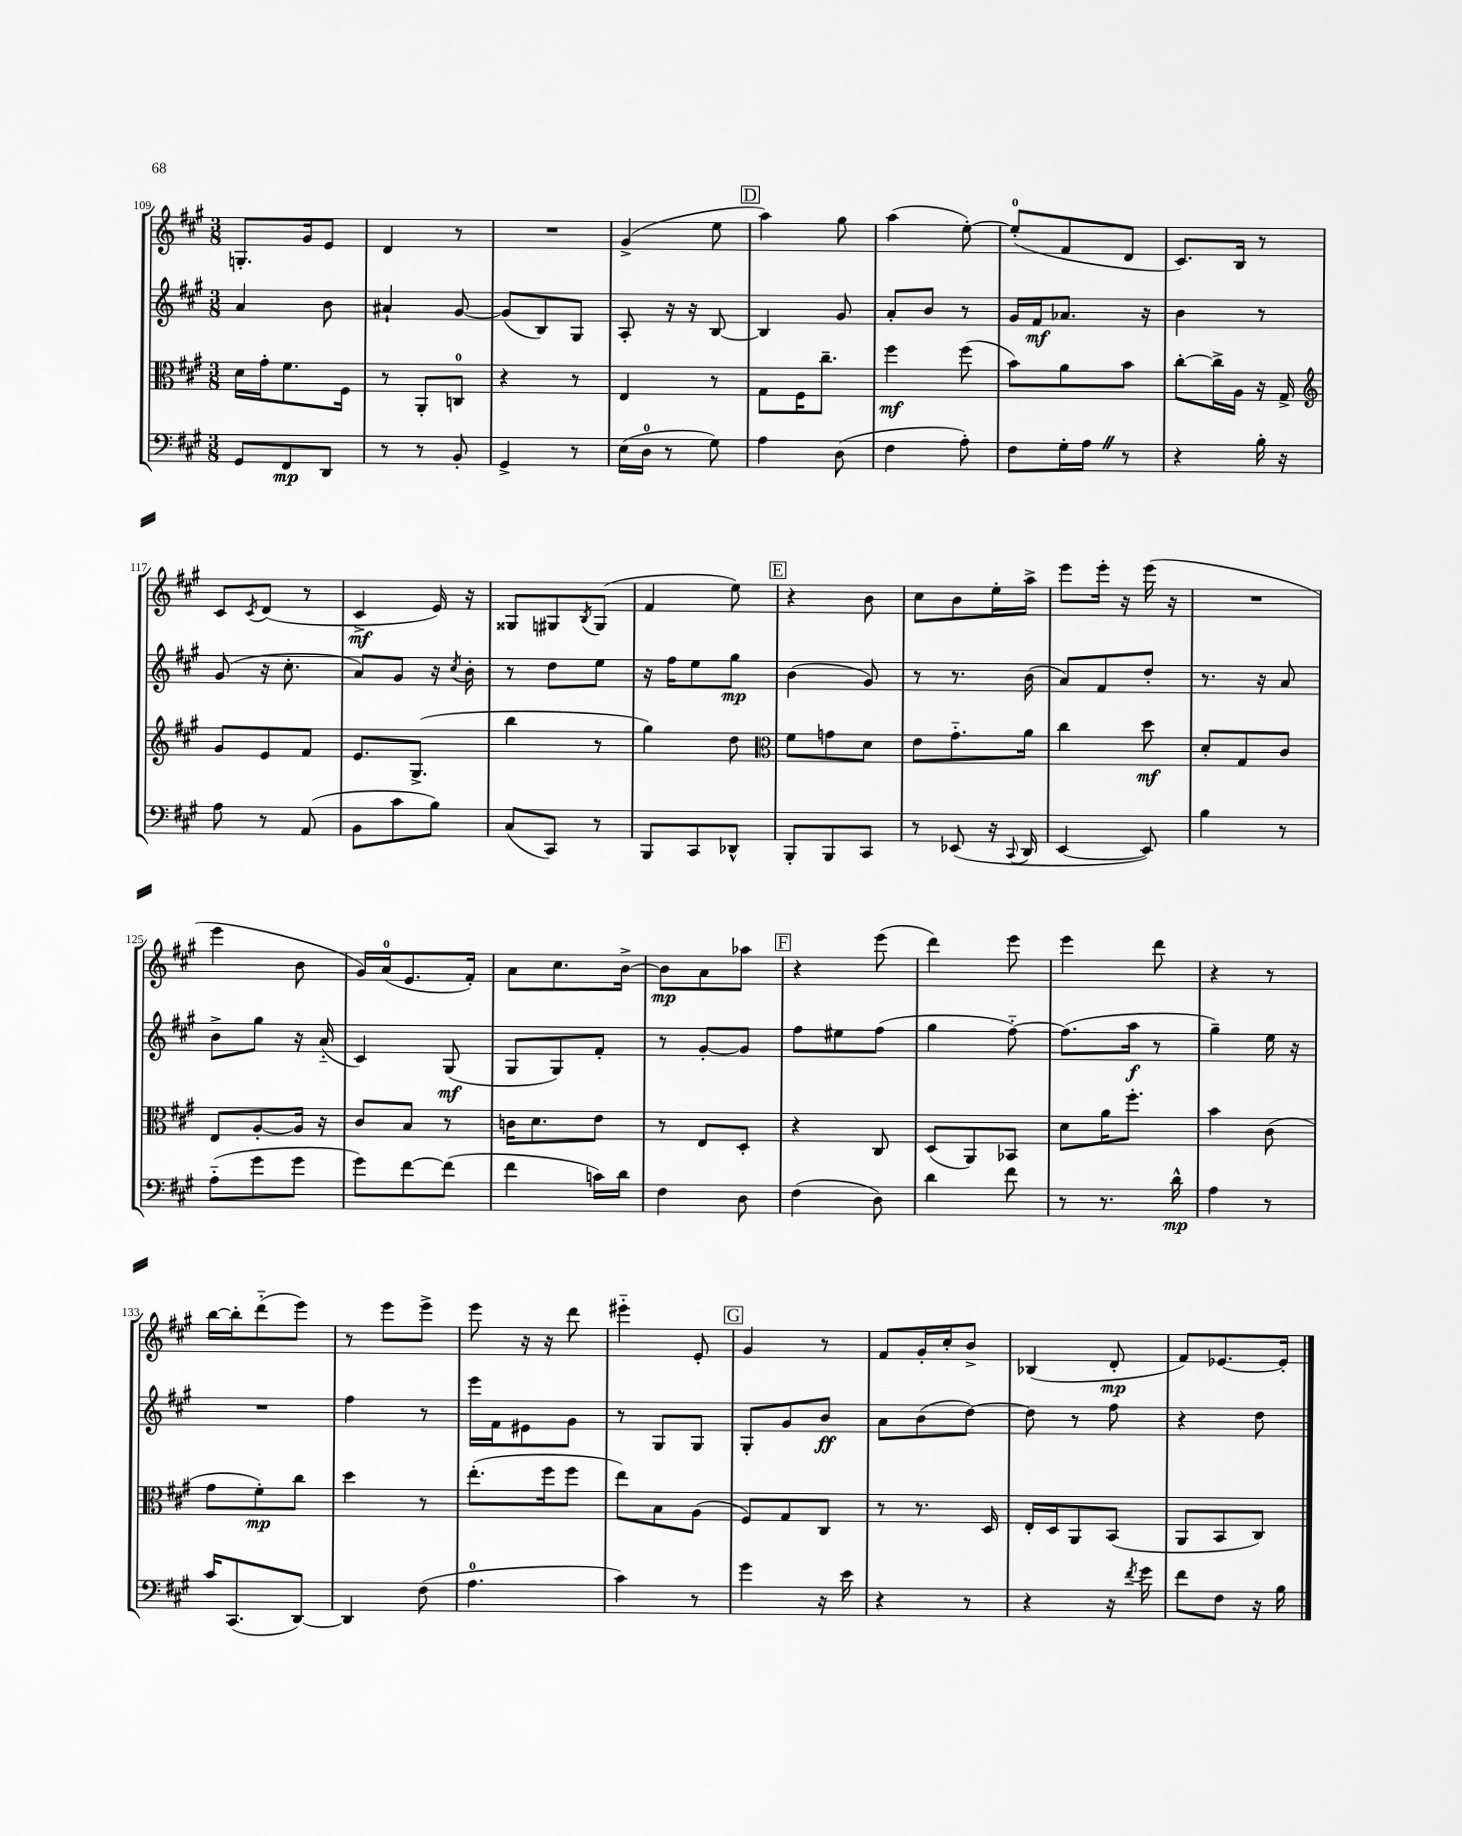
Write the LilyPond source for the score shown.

<<
\new StaffGroup <<
\new Staff = "s0" {
    \clef treble \key a \major \numericTimeSignature \time 3/8
    g8.-. gis'16 e'8 |
    d'4 r8 |
    R4. |
    gis'4->( e''8 |
    \mark \markup { \box "D" } a''4) gis''8 |
    a''4( e''8~-.) |
    e''8-0-.( fis'8 d'8 |
    cis'8.) b16 r8 |
    cis'8 \acciaccatura { cis'8 } d'8( r8 |
    cis'4->\mf e'16) r16 |
    gisis8 gis8 \acciaccatura { b8 } gis8( |
    fis'4 e''8) |
    \mark \markup { \box "E" } r4 b'8 |
    cis''8 b'8 e''16-. a''16-> |
    e'''8 e'''16-. r16 e'''16( r16 |
    R4. |
    e'''4 b'8 |
    gis'16) a'16-0( e'8. fis'16-.) |
    a'8 cis''8. b'16~-> |
    b'8\mp a'8 aes''8 |
    \mark \markup { \box "F" } r4 e'''8( |
    d'''4) e'''8 |
    e'''4 d'''8 |
    r4 r8 |
    b''16~ b''16-. d'''8-_( e'''8) |
    r8 e'''8 e'''8-> |
    e'''8 r16 r16 d'''8 |
    eis'''4-_ e'8-. |
    \mark \markup { \box "G" } gis'4 r8 |
    fis'8 gis'16-. cis''16-. b'8-> |
    bes4( d'8-.\mp |
    fis'8) ees'8.~ ees'16-. \bar "|." |
}
\new Staff = "s1" {
    \clef treble \key a \major \numericTimeSignature \time 3/8
    a'4 b'8 |
    ais'4-! gis'8~ |
    gis'8( b8) gis8 |
    a8-. r16 r16 b8~ |
    \mark \markup { \box "D" } b4 gis'8 |
    a'8-. b'8 r8 |
    gis'16 fis'16\mf aes'8. r16 |
    b'4 r8 |
    gis'8( r16 cis''8.-. |
    a'8) gis'8 r16 \acciaccatura { cis''8 } b'16-. |
    r8 d''8 e''8 |
    r16 fis''16 e''8 gis''8\mp |
    \mark \markup { \box "E" } b'4( gis'8) |
    r8 r8. b'16( |
    a'8) fis'8 d''8-. |
    r8. r16 a'8 |
    b'8-> gis''8 r16 a'16-_( |
    cis'4) gis8\mf( |
    gis8 gis8) fis'8-. |
    r8 gis'8~-. gis'8 |
    \mark \markup { \box "F" } fis''8 eis''8 fis''8( |
    gis''4 fis''8~-_) |
    fis''8.( a''16\f r8 |
    gis''4--) e''16 r16 |
    R4. |
    fis''4 r8 |
    e'''16 fis'16 eis'8 gis'8 |
    r8 gis8 gis8 |
    \mark \markup { \box "G" } gis8-. gis'8 b'8\ff |
    a'8 b'8( d''8~) |
    d''8 r8 fis''8 |
    r4 d''8 \bar "|." |
}
\new Staff = "s2" {
    \clef alto \key a \major \numericTimeSignature \time 3/8
    d'16 gis'16-. fis'8. fis16 |
    r8 a,8-. c8-0 |
    r4 r8 |
    e4 r8 |
    \mark \markup { \box "D" } gis8 fis16 cis''8.-- |
    fis''4\mf fis''8( |
    b'8) a'8 b'8 |
    cis''8~-. cis''16-> a16 r16 gis16-> |
    \clef treble gis'8 e'8 fis'8 |
    e'8. gis8.->( |
    b''4 r8 |
    gis''4) d''8 |
    \mark \markup { \box "E" } \clef alto fis'8 g'8 d'8 |
    e'8 gis'8.-_ a'16 |
    cis''4 d''8\mf |
    d'8-. gis8 cis'8 |
    e8 a8~-. a16 r16 |
    cis'8 b8 r8 |
    c'16 d'8. e'8 |
    r8 e8 d8-. |
    \mark \markup { \box "F" } r4 cis8 |
    d8( a,8) bes,8 |
    d'8 a'16 fis''8.-. |
    b'4 cis'8( |
    gis'8 fis'8-.\mp) cis''8 |
    d''4 r8 |
    e''8.-.( fis''16 fis''8 |
    e''8) b8 a8( |
    \mark \markup { \box "G" } fis8) gis8 cis8 |
    r8 r8. d16 |
    e16-. d16 a,8 b,8( |
    a,8 b,8 cis8) \bar "|." |
}
\new Staff = "s3" {
    \clef bass \key a \major \numericTimeSignature \time 3/8
    gis,8 fis,8\mp d,8 |
    r8 r8 b,8-. |
    gis,4-> r8 |
    e16( d16-0 r8 gis8) |
    \mark \markup { \box "D" } a4 d8( |
    fis4 a8-.) |
    fis8 gis16-. a16 \once \override BreathingSign.text = \markup { \musicglyph "scripts.caesura.straight" } \breathe r8 |
    r4 b16-. r16 |
    a8 r8 a,8( |
    b,8 cis'8 b8) |
    cis8( cis,8) r8 |
    b,,8 cis,8 des,8-^ |
    \mark \markup { \box "E" } b,,8-. b,,8 cis,8 |
    r8 ees,8( r16 \appoggiatura { cis,8 } d,16 |
    e,4~ e,8) |
    b4 r8 |
    a8-_( gis'8 gis'8 |
    gis'8) fis'8~ fis'8( |
    fis'4 c'16) d'16 |
    fis4 d8 |
    \mark \markup { \box "F" } fis4( d8) |
    d'4 fis'8 |
    r8 r8. d'16-^\mp |
    a4 r8 |
    cis'16 cis,8.( d,8~) |
    d,4 fis8( |
    a4.-0 |
    cis'4) r8 |
    \mark \markup { \box "G" } gis'4 r16 e'16 |
    r4 r8 |
    r4 r16 \acciaccatura { fis'8 } gis'16 |
    fis'8 fis8 r16 b16 \bar "|." |
}
>>
>>
\layout { \context { \Score currentBarNumber = #109 } }
